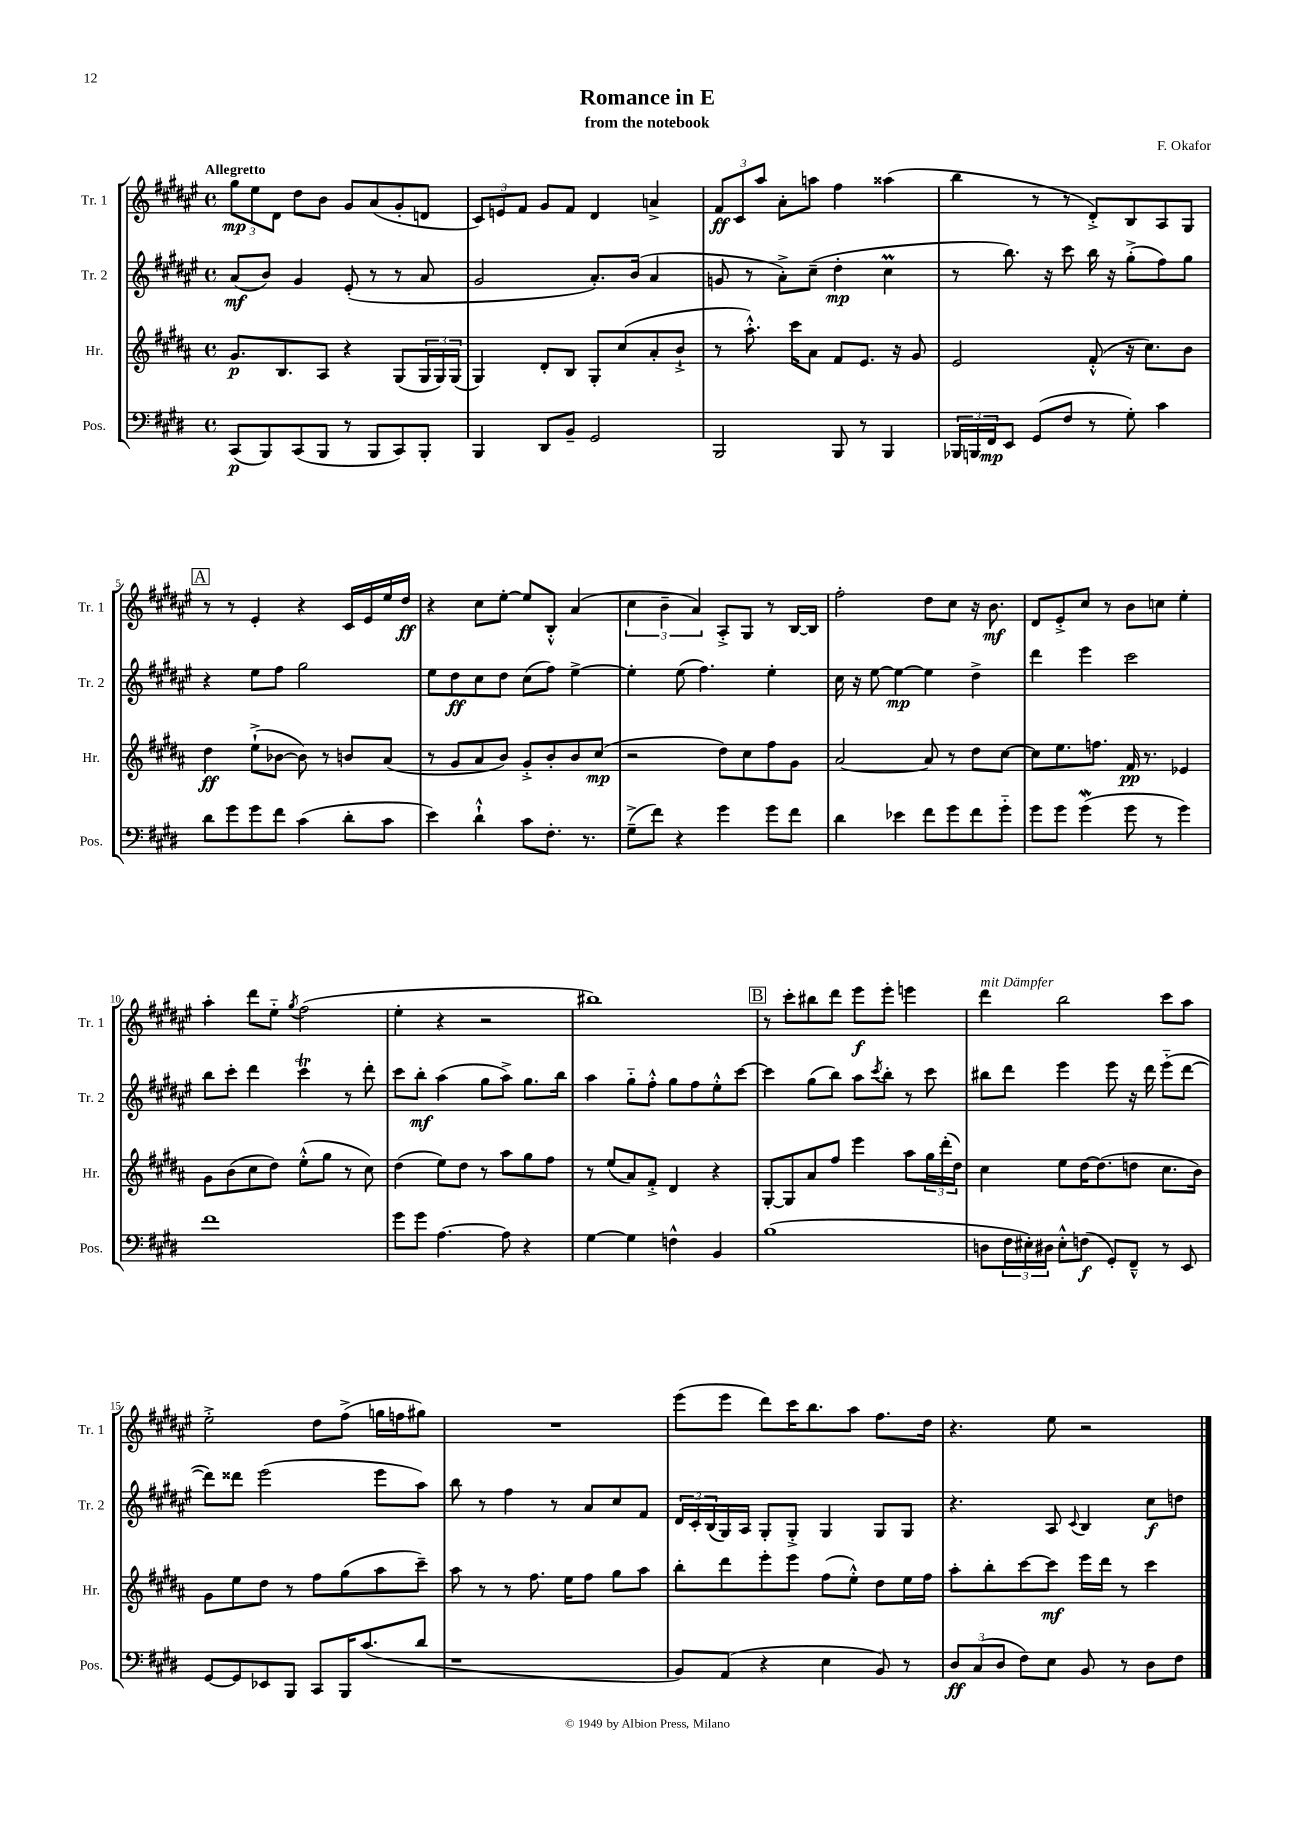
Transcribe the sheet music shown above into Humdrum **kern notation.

**kern	**kern	**kern	**kern
*staff4	*staff3	*staff2	*staff1
*clefF4	*clefG2	*clefG2	*clefG2
*k[f#c#g#d#]	*k[f#c#g#d#a#]	*k[f#c#g#d#a#e#]	*k[f#c#g#d#a#e#]
*M4/4	*M4/4	*M4/4	*M4/4
*met(c)	*met(c)	*met(c)	*met(c)
(8CC#	8.g#	(8a#	12gg#
.	.	.	12ee#
8BBB)	.	8b)	.
.	.	.	12d#
.	8.B	.	.
(8CC#	.	4g#	8dd#
8BBB	8A#	.	8b
8r	4r	(8e#'	8g#
8BBB	.	8r	(8a#
8CC#)	(8G#	8r	8g#'
8BBB'	24G#	8a#	8d
.	24G#)	.	.
.	(24G#	.	.
=	=	=	=
4BBB	4G#)	2g#	12c#)
.	.	.	12e
.	.	.	12f#
8DD#	8d#'	.	8g#
8BB~	8B	.	8f#
2GG#	8G#'	8.a#')	4d#
.	(8cc#	.	.
.	.	(16b	.
.	8a#'	4a#	4a^
.	8b`^	.	.
=	=	=	=
2BBB	8r	8g	12f#
.	.	.	12c#
.	8.aa#'^^)	8r	.
.	.	.	12aa#
.	.	8a#'^)	8a#'
.	16ccc#	.	.
.	8a#	(8cc#~	8aa
8BBB	8f#	4dd#'	4ff#
8r	8.e	.	.
4BBB	.	4cc#	(4aa##
.	16r	.	.
.	8g#	.	.
=	=	=	=
24BBB-	2e	8r	4bb
24BBB	.	.	.
24FF#	.	.	.
8EE	.	8.bb)	.
(8GG#	.	.	8r
.	.	16r	.
8F#	.	8ccc#	8r
8r	(8f#'^^	16bb	8d#'^)
.	.	16r	.
8G#')	16r	(8gg#'^	8B
.	8.cc#)	.	.
4c#	.	8ff#)	8A#
.	8b	8gg#	8G#
=	=	=	=
8d#	4dd#	4r	8r
8g#	.	.	8r
8g#	(8ee`^	8ee#	4e#'
8f#	[8b-	8ff#	.
(4c#	8b-])	2gg#	4r
.	8r	.	.
8d#'	8b	.	16c#
.	.	.	16e#
8c#	(8a#	.	16ee#
.	.	.	16dd#
=	=	=	=
4e)	8r	8ee#	4r
.	8g#	8dd#	.
4d#`^^	8a#	8cc#	8cc#
.	8b)	8dd#	[8ee#'
8c#	8g#'^	(8cc#	8ee#]
8.F#'	8b'	8ff#)	8B'^^
.	8b	[4ee#^	(4a#
8.r	.	.	.
.	(8cc#	.	.
=	=	=	=
(8G#~^	2r	4ee#']	6cc#
8f#)	.	.	.
.	.	.	6b~
4r	.	(8ee#	.
.	.	.	6a#)
.	.	4.ff#)	.
4g#	8dd#)	.	8A#'^
.	8cc#	.	8G#
8g#	8ff#	4ee#'	8r
8f#	8g#	.	[16B
.	.	.	16B]
=	=	=	=
4d#	[2a#	16cc#	2ff#'
.	.	16r	.
.	.	[8ee#	.
4e-	.	4ee#_	.
8f#	8a#]	4ee#]	8dd#
8g#	8r	.	8cc#
8f#	8dd#	4dd#^	16r
.	.	.	8.b
8g#'~	[8cc#	.	.
=	=	=	=
8g#	8cc#]	4ddd#	8d#
8g#	8.ee	.	8e#'^
(4g#	.	4eee#	8cc#
.	8.ff	.	.
.	.	.	8r
8g#	16f#	2ccc#	8b
.	8.r	.	.
8r	.	.	8cc
4g#)	4e-	.	4ee#'
=	=	=	=
1f#	8g#	8bb	4aa#'
.	(8b	8ccc#'	.
.	8cc#	4ddd#	8ddd#
.	8dd#)	.	8ee#'~
.	.	.	8qgg#
.	(8ee'^^	4ccc#	(2ff#
.	8gg#	.	.
.	8r	8r	.
.	8cc#)	8ddd#'	.
=	=	=	=
8g#	(4dd#	8ccc#	4ee#'
8g#	.	8bb'	.
[4.A	8ee)	(4aa#	4r
.	8dd#	.	.
.	8r	8gg#	2r
8A]	8aa#	8aa#^)	.
4r	8gg#	8.gg#	.
.	8ff#	.	.
.	.	16bb	.
=	=	=	=
[4G#	8r	4aa#	1bb#)
.	(8ee	.	.
4G#]	8a#)	8gg#'~	.
.	8f#'^	8ff#'^^	.
4F^^	4d#	8gg#	.
.	.	8ff#	.
4BB	4r	8ee#'^^	.
.	.	[8ccc#	.
=	=	=	=
(1B	[8G#'	4ccc#]	8r
.	8G#]	.	8ccc#'
.	8a#	(8gg#	8bb#
.	8ff#	8bb)	8ddd#
.	4eee	8aa#	8eee#
.	.	8qccc#	.
.	.	8bb'	8eee#'
.	8aa#	8r	4eee
.	24gg#	8ccc#	.
.	(24ddd#'	.	.
.	24dd#)	.	.
=	=	=	=
8D	4cc#	8bb#	4ddd#
24F#	.	8ddd#	.
24E#')	.	.	.
24D#	.	.	.
8E#'^^	8ee	4eee#	2bb
(8F	[16dd#	.	.
.	(8.dd#]	.	.
8GG#')	.	8eee#	.
8FF#~^^	8dd	16r	.
.	.	16ddd#	.
8r	8.cc#	(8eee#'~	8ccc#
8EE	.	[8ddd#	8aa#
.	16b)	.	.
=	=	=	=
[8GG#	8g#	8ddd#])	2ee#'^
8GG#]	8ee	8ddd##	.
8EE-	8dd#	(2eee#	.
8BBB	8r	.	.
8CC#	8ff#	.	8dd#
16BBB	(8gg#	.	(8ff#^
(8.c#	.	.	.
.	8aa#	8eee#	16gg
.	.	.	16ff
8d#	8ccc#~)	8aa#)	8gg#)
=	=	=	=
1r	8aa#	8bb	1r
.	8r	8r	.
.	8r	4ff#	.
.	8.ff#	.	.
.	.	8r	.
.	16ee	.	.
.	8ff#	8a#	.
.	8gg#	8cc#	.
.	8aa#	8f#	.
=	=	=	=
8BB)	8bb'	24d#	(8eee#
.	.	24c#'	.
.	.	(24B	.
(8AA	8ddd#	16G#)	8eee#
.	.	16A#	.
4r	8eee'	8G#'	8ddd#)
.	8eee	8G#'^	16ccc#
.	.	.	8.bb
4E	(8ff#	4G#	.
.	8ee'^^)	.	8aa#
8BB)	8dd#	8G#	8.ff#
8r	16ee	8G#	.
.	16ff#	.	16dd#
=	=	=	=
12D#	8aa#'	4.r	4.r
(12C#	.	.	.
.	8bb'	.	.
12D#	.	.	.
8F#)	[8ccc#	.	.
8E	8ccc#]	8A#	8ee#
.	.	8qqc#	.
8BB	16eee	4B	2r
.	16ddd#	.	.
8r	8r	.	.
8D#	4ccc#	8cc#	.
8F#	.	8dd	.
==	==	==	==
*-	*-	*-	*-
